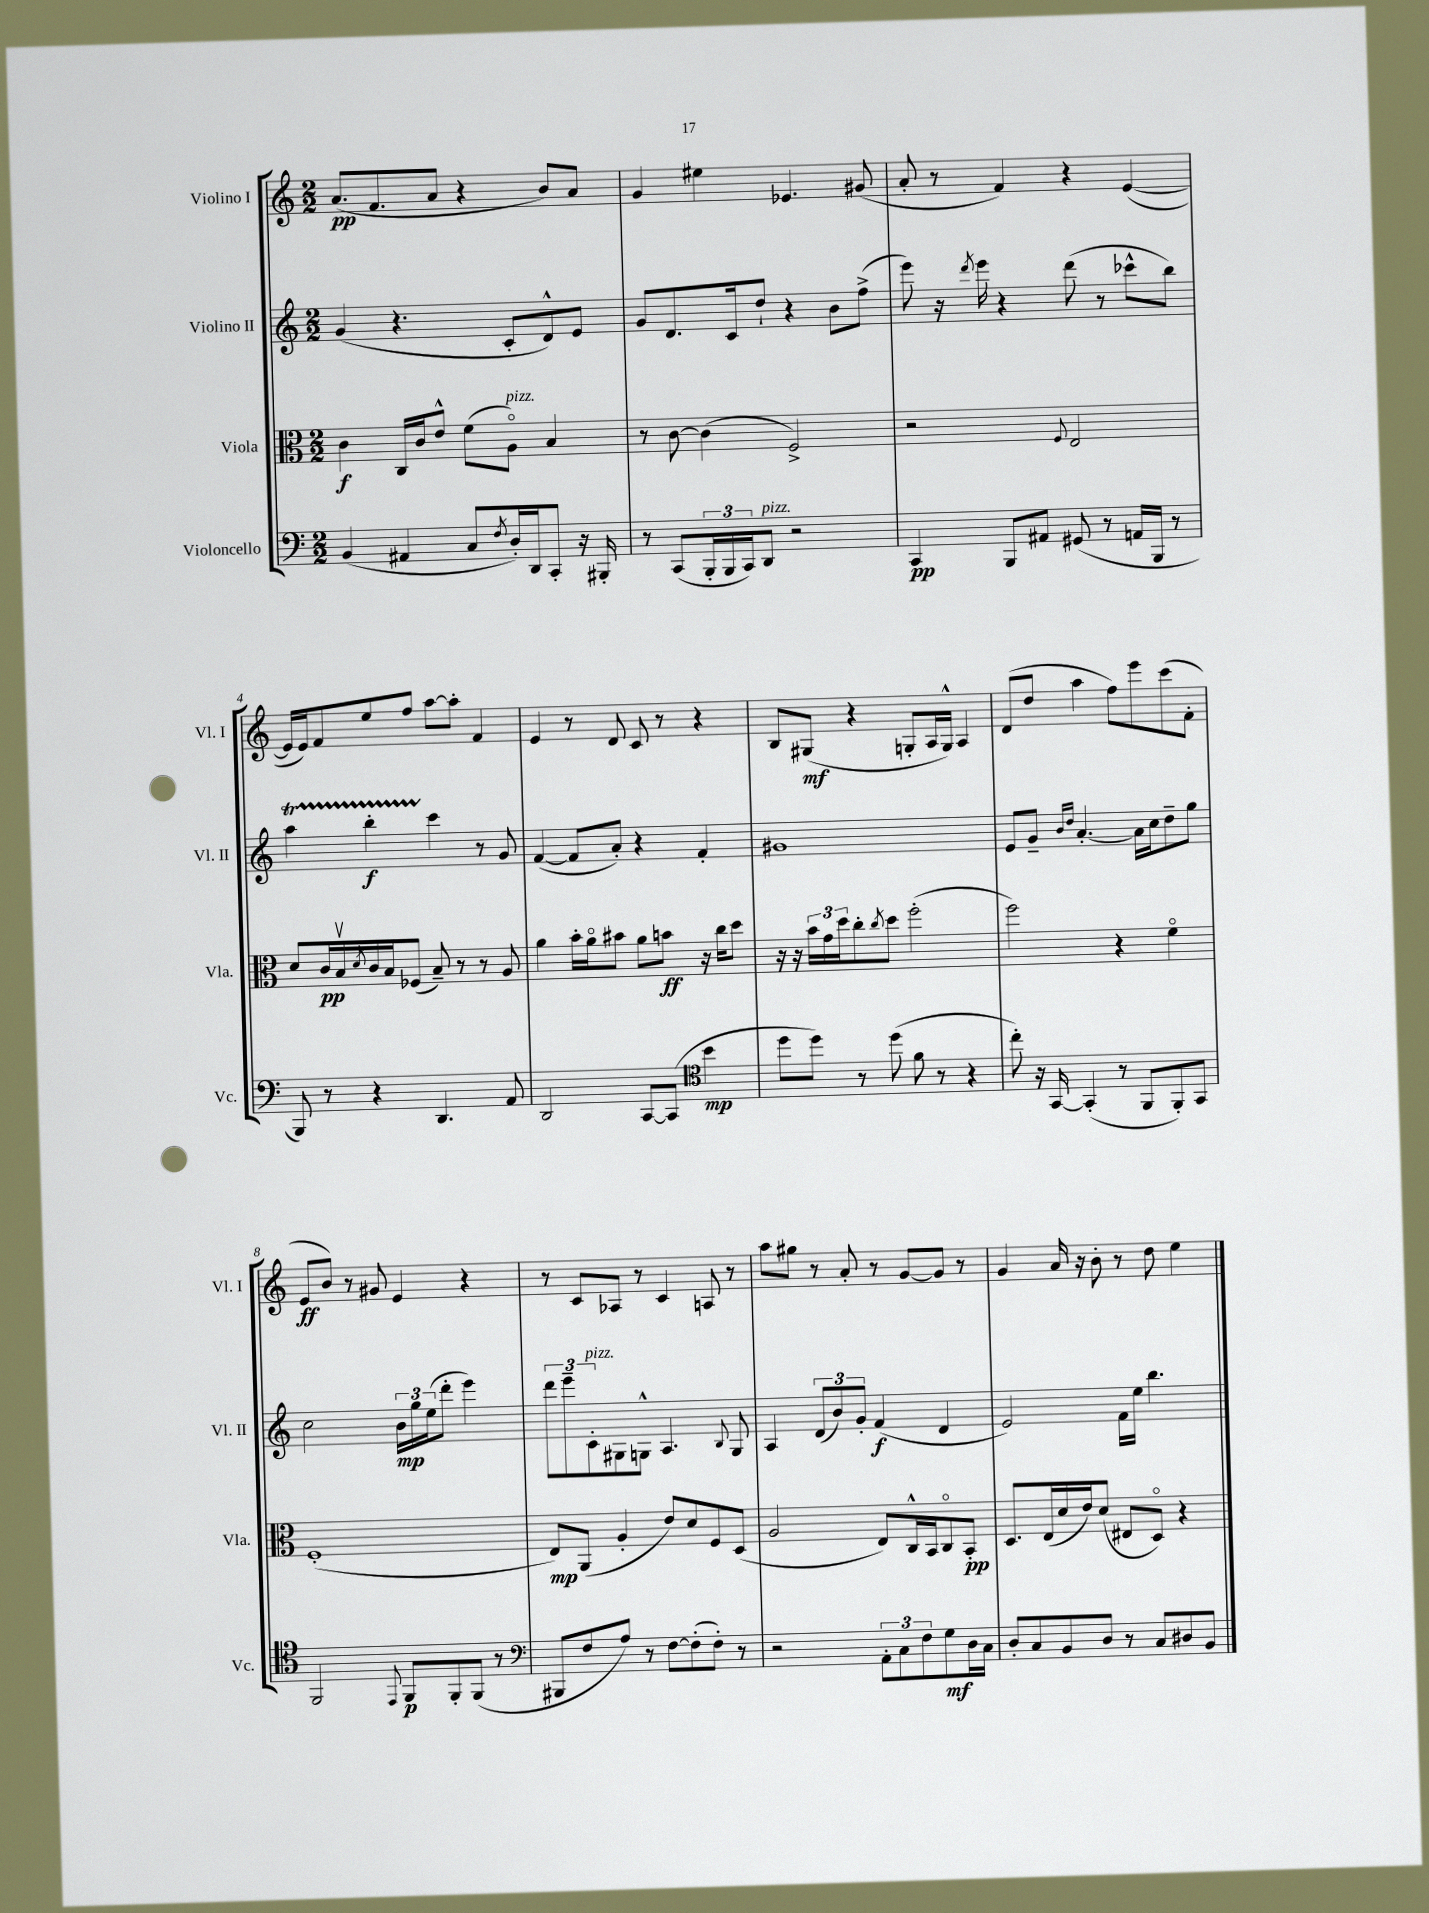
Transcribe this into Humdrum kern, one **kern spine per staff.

**kern	**kern	**kern	**kern
*staff4	*staff3	*staff2	*staff1
*clefF4	*clefC3	*clefG2	*clefG2
*k[]	*k[]	*k[]	*k[]
*M2/2	*M2/2	*M2/2	*M2/2
(4BB	4c	(4g	(8.a
.	.	.	8.f
4AA#	16C	4.r	.
.	16c	.	.
.	8e^^	.	8a
8C	(8f	.	4r
8qF	.	.	.
16D')	8Ao)	8c'	.
16DD	.	.	.
8CC'	4B	8d^^)	8b)
16r	.	8e	8a
16BBB#'	.	.	.
=	=	=	=
8r	8r	8g	4g
(8CC	[8c	8.d	.
24BBB'	(4c]	.	4ee#
24BBB	.	.	.
.	.	16c	.
24CC)	.	.	.
8DD	.	8dd`	.
2r	2F^)	4r	4.e-
.	.	8b	.
.	.	(8ff^	(8g#
=	=	=	=
4CC	2r	8eee)	8a'
.	.	16r	8r
.	.	8qddd	.
.	.	16eee	.
8BBB	.	4r	4f)
8AA#	.	.	.
.	8qqF	.	.
(8GG#	2E	(8ddd	4r
8r	.	8r	.
16AA	.	8ccc-^^	([4e
16BBB	.	.	.
8r	.	8bb)	.
=	=	=	=
8BBB)	8d	4aa	16e]
.	.	.	16e)
8r	16c	.	8f
.	16Bv	.	.
.	8qd	.	.
4r	16c	4bb'	8ee
.	16B	.	.
.	(8F-	.	8ff
4.DD	8B~)	4ccc	[8aa
.	8r	.	8aa']
.	8r	8r	4f
8AA	8A	8g	.
=	=	=	=
2DD	4a	([4f	4e
.	16b'	8f]	8r
.	16ao	.	.
.	8b#	8a')	8d
[8CC	8a	4r	8c
(8CC]	8b	.	8r
*clefC4	*	*	*
4b	16r	4f'	4r
.	16cc	.	.
.	8dd	.	.
=	=	=	=
8dd	16r	1g#	8B
.	16r	.	.
8dd)	24b	.	(8G#
.	24g	.	.
.	24dd	.	.
8r	8cc'	.	4r
.	8qcc	.	.
(8dd	8dd	.	.
8f	(2ff'	.	8G'
8r	.	.	16A
.	.	.	16G^^)
4r	.	.	4A
=	=	=	=
8cc')	2ff)	8e	(8d
16r	.	8g~	8dd
[16GG	.	.	.
.	.	16qqb	.
.	.	16qqdd	.
(4GG']	.	[4.a'	4aa
8r	4r	.	8ff)
8FF	.	16a]	8eee
.	.	16cc	.
8FF')	4fo	8dd~	(8ccc
8GG	.	8gg	8f'
=	=	=	=
2FF	(1F'	2cc	8e
.	.	.	8b)
.	.	.	8r
.	.	.	8g#
8qqEE	.	.	.
8FF	.	24b	4e
.	.	24gg	.
.	.	(24ee	.
8FF'	.	8ddd'	.
(8FF	.	4eee)	4r
8r	.	.	.
=	=	=	=
*clefF4	*	*	*
8BBB#	8E)	12ddd	8r
.	.	12eee~	.
8F	(8AA	.	8c
.	.	12c'	.
8A)	4A'	8G#	8A-
8r	.	8G^^	8r
[8F	8e)	4.A	4c
(8F']	8d	.	.
8F')	8F	.	8A
.	.	8qqB	.
8r	(8D	8G	8r
=	=	=	=
2r	2A	4A	8aa
.	.	.	8gg#
.	.	(12d	8r
.	.	12b)	.
.	.	.	8a'
.	.	12g'	.
12AA'	8E)	(4f	8r
12C	.	.	.
.	16C^^	.	[8g
12F	.	.	.
.	16BB	.	.
8G	8Co	4d	8g]
16D	8BB'	.	8r
16C	.	.	.
=	=	=	=
8D'	8.D	2e)	4g
8C	.	.	.
.	(16E	.	.
8BB	16d	.	16a
.	16e)	.	16r
8D	(8d	.	8b'
8r	8E#	16f	8r
.	.	16ee	.
8C	8Do)	4.bb	8dd
8D#	4r	.	4ee
8BB	.	.	.
==	==	==	==
*-	*-	*-	*-
